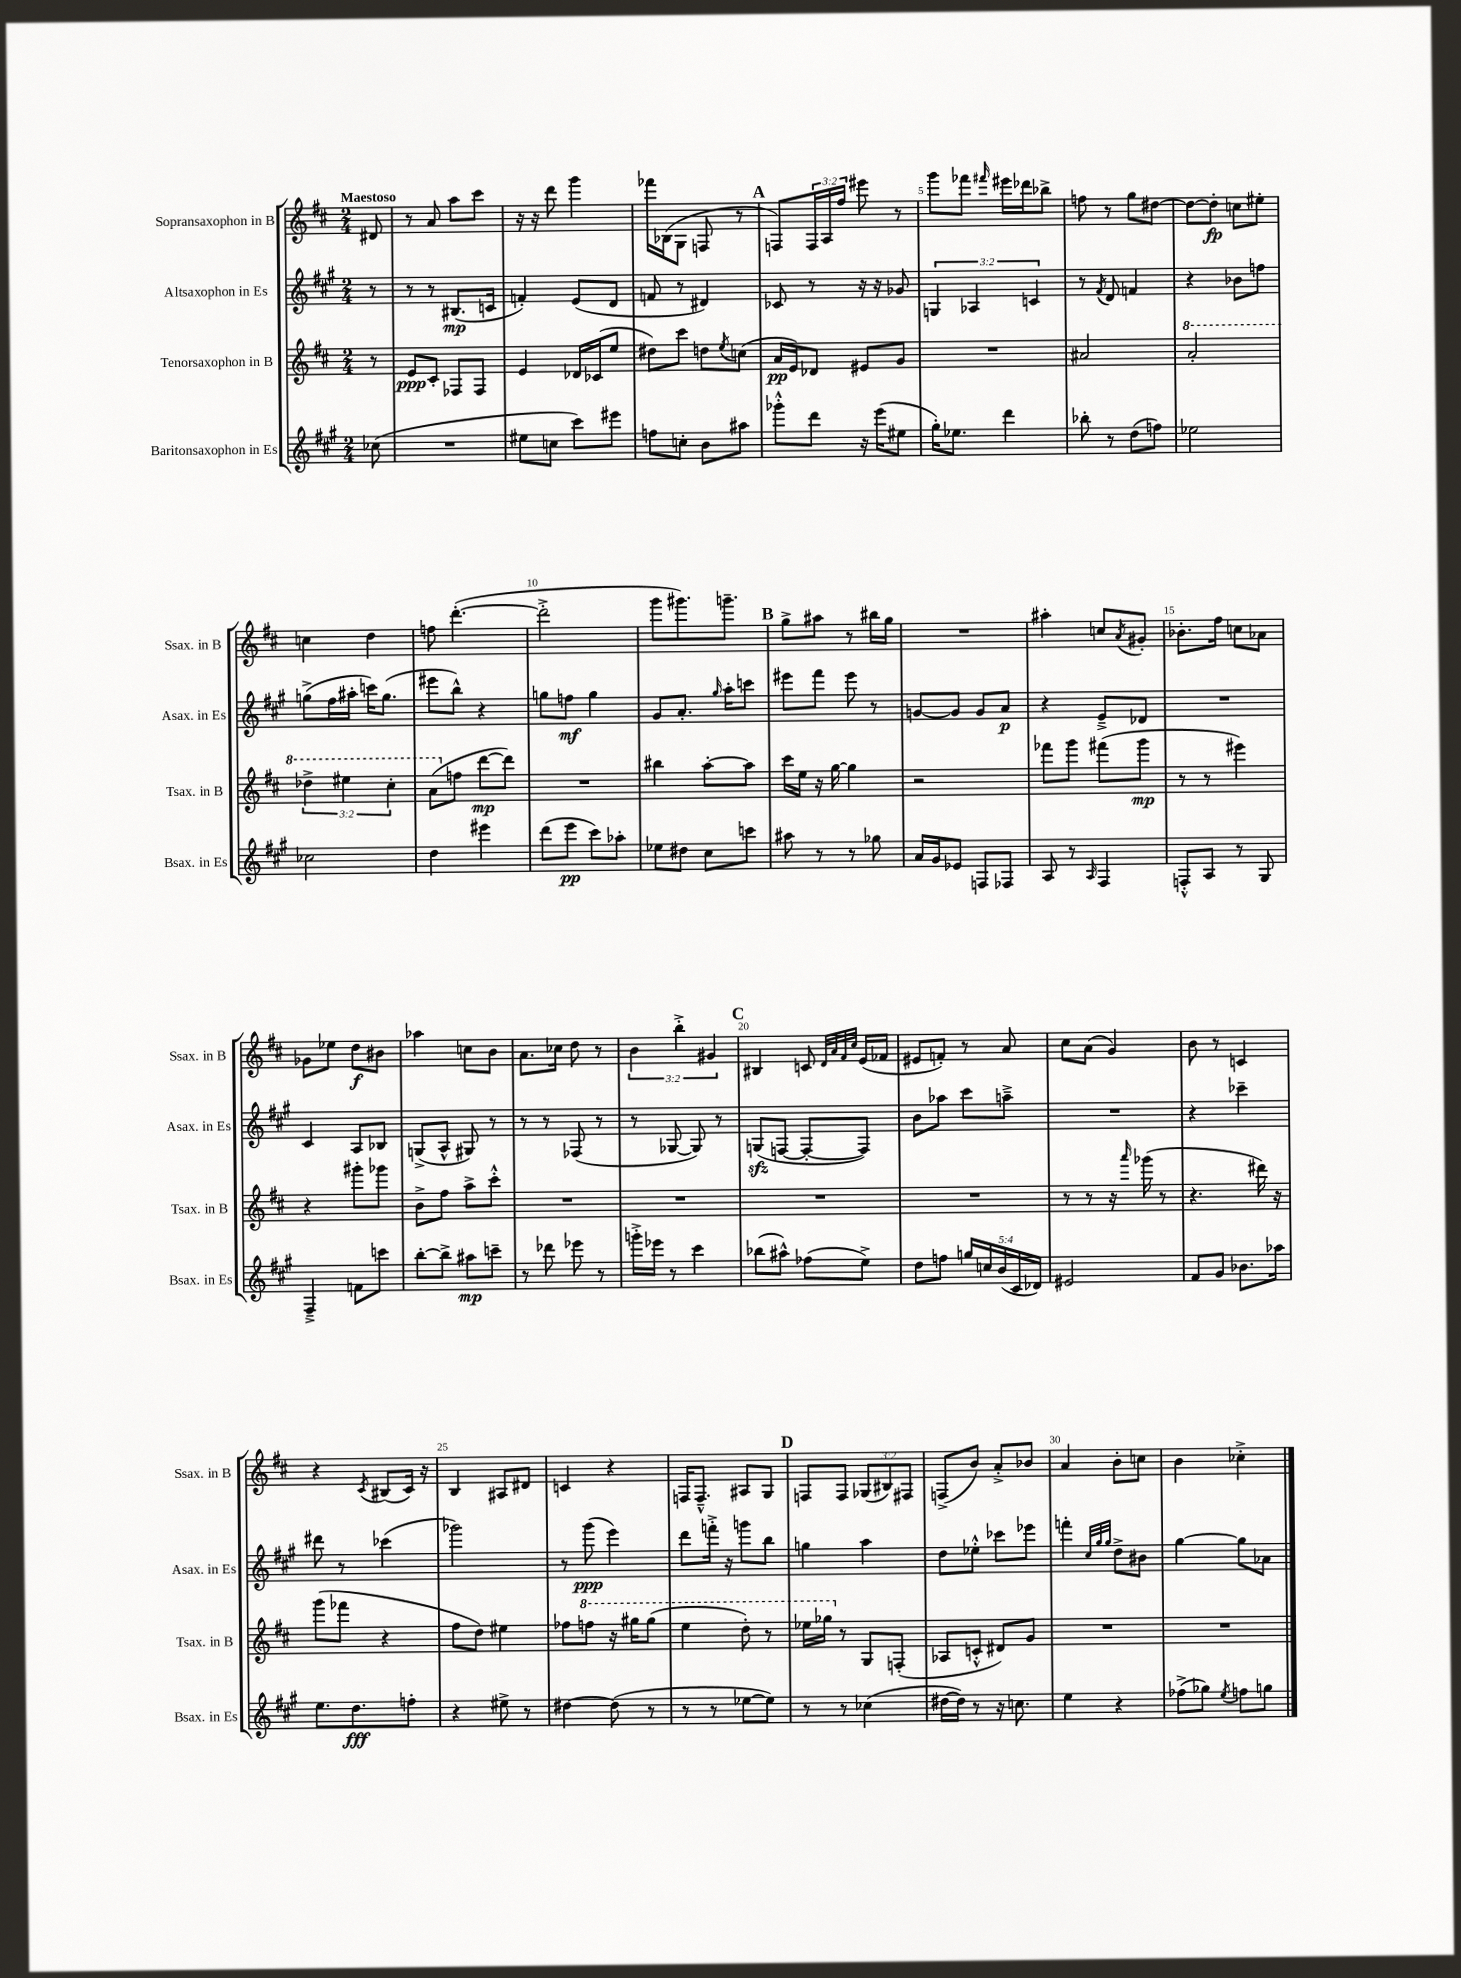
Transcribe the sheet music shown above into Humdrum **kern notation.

**kern	**kern	**kern	**kern
*staff4	*staff3	*staff2	*staff1
*clefG2	*clefG2	*clefG2	*clefG2
*k[f#c#g#]	*k[f#c#]	*k[f#c#g#]	*k[f#c#]
*M2/4	*M2/4	*M2/4	*M2/4
(8cc-	8r	8r	8d#
=	=	=	=
2r	8e	8r	8r
.	8c#'	8r	8a
.	8F-	(8.B#	8aa
.	8F-	.	8ccc#
.	.	16c	.
=	=	=	=
8ee#	4e	4f')	16r
.	.	.	16r
8cc	.	.	8ddd
8ccc#)	16d-	(8e	4ggg
.	(16c-	.	.
8eee#	8ee	8d	.
=	=	=	=
8ff	8dd#)	8f	16fff-
.	.	.	(16B-
8cc'	8ccc#	8r	8G
8b	8dd	4d#)	8F
.	8qee	.	.
8aa#	(8cc	.	8r
=	=	=	=
8ggg-'^^	16a	8c-	8F)
.	16e)	.	.
8ddd	8d-	8r	24F
.	.	.	24A
.	.	.	24ff#
16r	8e#	16r	8eee#
(16eee	.	16r	.
8ee#	8g	8g-	8r
=	=	=	=
16gg#')	2r	6G	8ggg
8.ee-	.	.	.
.	.	.	8fff-
.	.	6A-	.
.	.	.	16qqfff#
4ddd	.	.	16eee#
.	.	.	16ddd-
.	.	6c	.
.	.	.	8bb-^
=	=	=	=
8bb-'	2a#	8r	8ff
.	.	8qf#	.
8r	.	8d	8r
(8dd	.	4f	8gg
8ff)	.	.	[8dd#
=	=	=	=
2ee-	2aa'	4r	8dd#_
.	.	.	8dd#']
.	.	8b-	8cc
.	.	8ff	8ee#'
=	=	=	=
2cc-	6ddd-^	(8gg^	4cc
.	.	16ff#	.
.	6eee#	.	.
.	.	16aa#'	.
.	.	16ccc)	4dd
.	.	(8.gg	.
.	6ccc#'	.	.
=	=	=	=
4dd	(8aa	8eee#	8ff
.	8ff	8bb^^)	([4.ddd'
4eee#	[8ddd	4r	.
.	8ddd])	.	.
=	=	=	=
(8ddd	2r	8gg	2ddd'^]
8eee	.	8ff	.
8ccc#)	.	4gg	.
8aa-'	.	.	.
=	=	=	=
8ee-	4bb#	8g#	8ggg
8dd#	.	8.a'	8.ggg#)
8cc#	[8aa'	.	.
.	.	16qqgg#	.
.	.	16aa'	8.ggg~
8ccc	8aa]	8ccc	.
=	=	=	=
8aa#	16ccc#	8eee#	8gg^
.	16ee	.	.
8r	16r	8fff#	8aa#
.	[16gg	.	.
8r	4gg]	8eee#	8r
8gg-	.	8r	16bb#
.	.	.	16gg
=	=	=	=
16a	2r	[8g	2r
16g#	.	.	.
8e-	.	8g]	.
8F	.	8g	.
8F-	.	8a	.
=	=	=	=
8A	8fff-	4r	4aa#'
8r	8ggg	.	.
16qqA	.	.	.
4F#	(8fff#	8e~^	8cc
.	.	.	8qa
.	8ggg	8d-	8g#'
=	=	=	=
8F'^^	8r	2r	8.b-'
8A	8r	.	.
.	.	.	16ff#
8r	4eee#)	.	8cc
8G#	.	.	8a-
=	=	=	=
4F#~^	4r	4c#	8g-
.	.	.	8ee-
8f	8ggg#'	8A	8dd
8ccc	8ggg-	8B-	8b#
=	=	=	=
[8bb'	8b^	(8G^	4aa-
8bb^]	8ff#	8A^^	.
8aa#	8aa^	8G#)	8cc
8ccc~	8ccc#'^^	8r	8b
=	=	=	=
8r	2r	8r	8.a
8ddd-	.	8r	.
.	.	.	16cc-
8eee-	.	(8F-	8dd
8r	.	8r	8r
=	=	=	=
16ggg'^	2r	8r	6b
16eee-	.	.	.
8r	.	[8G-	.
.	.	.	6bb'^
4ccc#	.	8G-])	.
.	.	.	6g#
.	.	8r	.
=	=	=	=
(8bb-	2r	(8G	4B#
8aa#^^)	.	[8F	.
(8ff-	.	8F'_	8c
.	.	.	32qqd
.	.	.	32qqa
.	.	.	32qqf#
.	.	.	32qqcc#
8ee^)	.	8F])	(16e
.	.	.	16f-
=	=	=	=
8dd	2r	8b	8e#
8ff	.	8aa-	8f')
20gg	.	8ccc#	8r
20cc	.	.	.
(20b	.	.	.
.	.	8aa~^	8a
20c#	.	.	.
20d-)	.	.	.
=	=	=	=
2e#	8r	2r	8cc#
.	8r	.	(8a
.	16r	.	4g)
.	16qqaaa	.	.
.	(16ggg-	.	.
.	8r	.	.
=	=	=	=
8f#	4.r	4r	8b
8g#	.	.	8r
8.b-	.	4ccc-~	4c
.	16ddd#)	.	.
16aa-	16r	.	.
=	=	=	=
8.ee	(8ggg	8ddd#	4r
.	8fff-	8r	.
8.dd	.	.	.
.	.	.	8qc#
.	4r	(4ccc-	(8B#
8ff'	.	.	16c#)
.	.	.	16r
=	=	=	=
4r	8ff#	2ggg-)	4B
.	8dd)	.	.
8ee#^	4ee#	.	8A#
8r	.	.	8d#
=	=	=	=
[4dd#	8ff-	8r	4c
.	8fff	(8ggg#	.
(8dd#]	16r	4eee)	4r
.	16ggg#	.	.
8r	(8ggg#	.	.
=	=	=	=
8r	4eee	8ddd	16F
.	.	.	8.F~^^
8r	.	16fff'^	.
.	.	16r	.
[8ee-	8ddd')	8ggg	8A#
8ee-])	8r	8bb	8G
=	=	=	=
8r	16eee-	4gg	8F
.	16ggg-	.	.
8r	8r	.	8F
(4cc-	8G	4aa	(12G-
.	.	.	12B#)
.	(8F'	.	.
.	.	.	12F#
=	=	=	=
[16dd#	8A-	8dd	(8F^
16dd#])	.	.	.
8r	8c'^^	8ee-'^^	8b)
16r	8d#)	8ccc-	8a'^
8.cc	.	.	.
.	8g	8eee-	8b-
=	=	=	=
4ee	2r	4fff'	4a
.	.	32qqcc#	.
.	.	32qqgg#	.
.	.	32qqgg#	.
4r	.	8dd^	8b'
.	.	8b#	8cc
=	=	=	=
(8ff-^	2r	[4gg#	4b
8gg-)	.	.	.
8qee	.	.	.
8ff	.	8gg#]	4cc-'^
8gg	.	8a-	.
==	==	==	==
*-	*-	*-	*-
